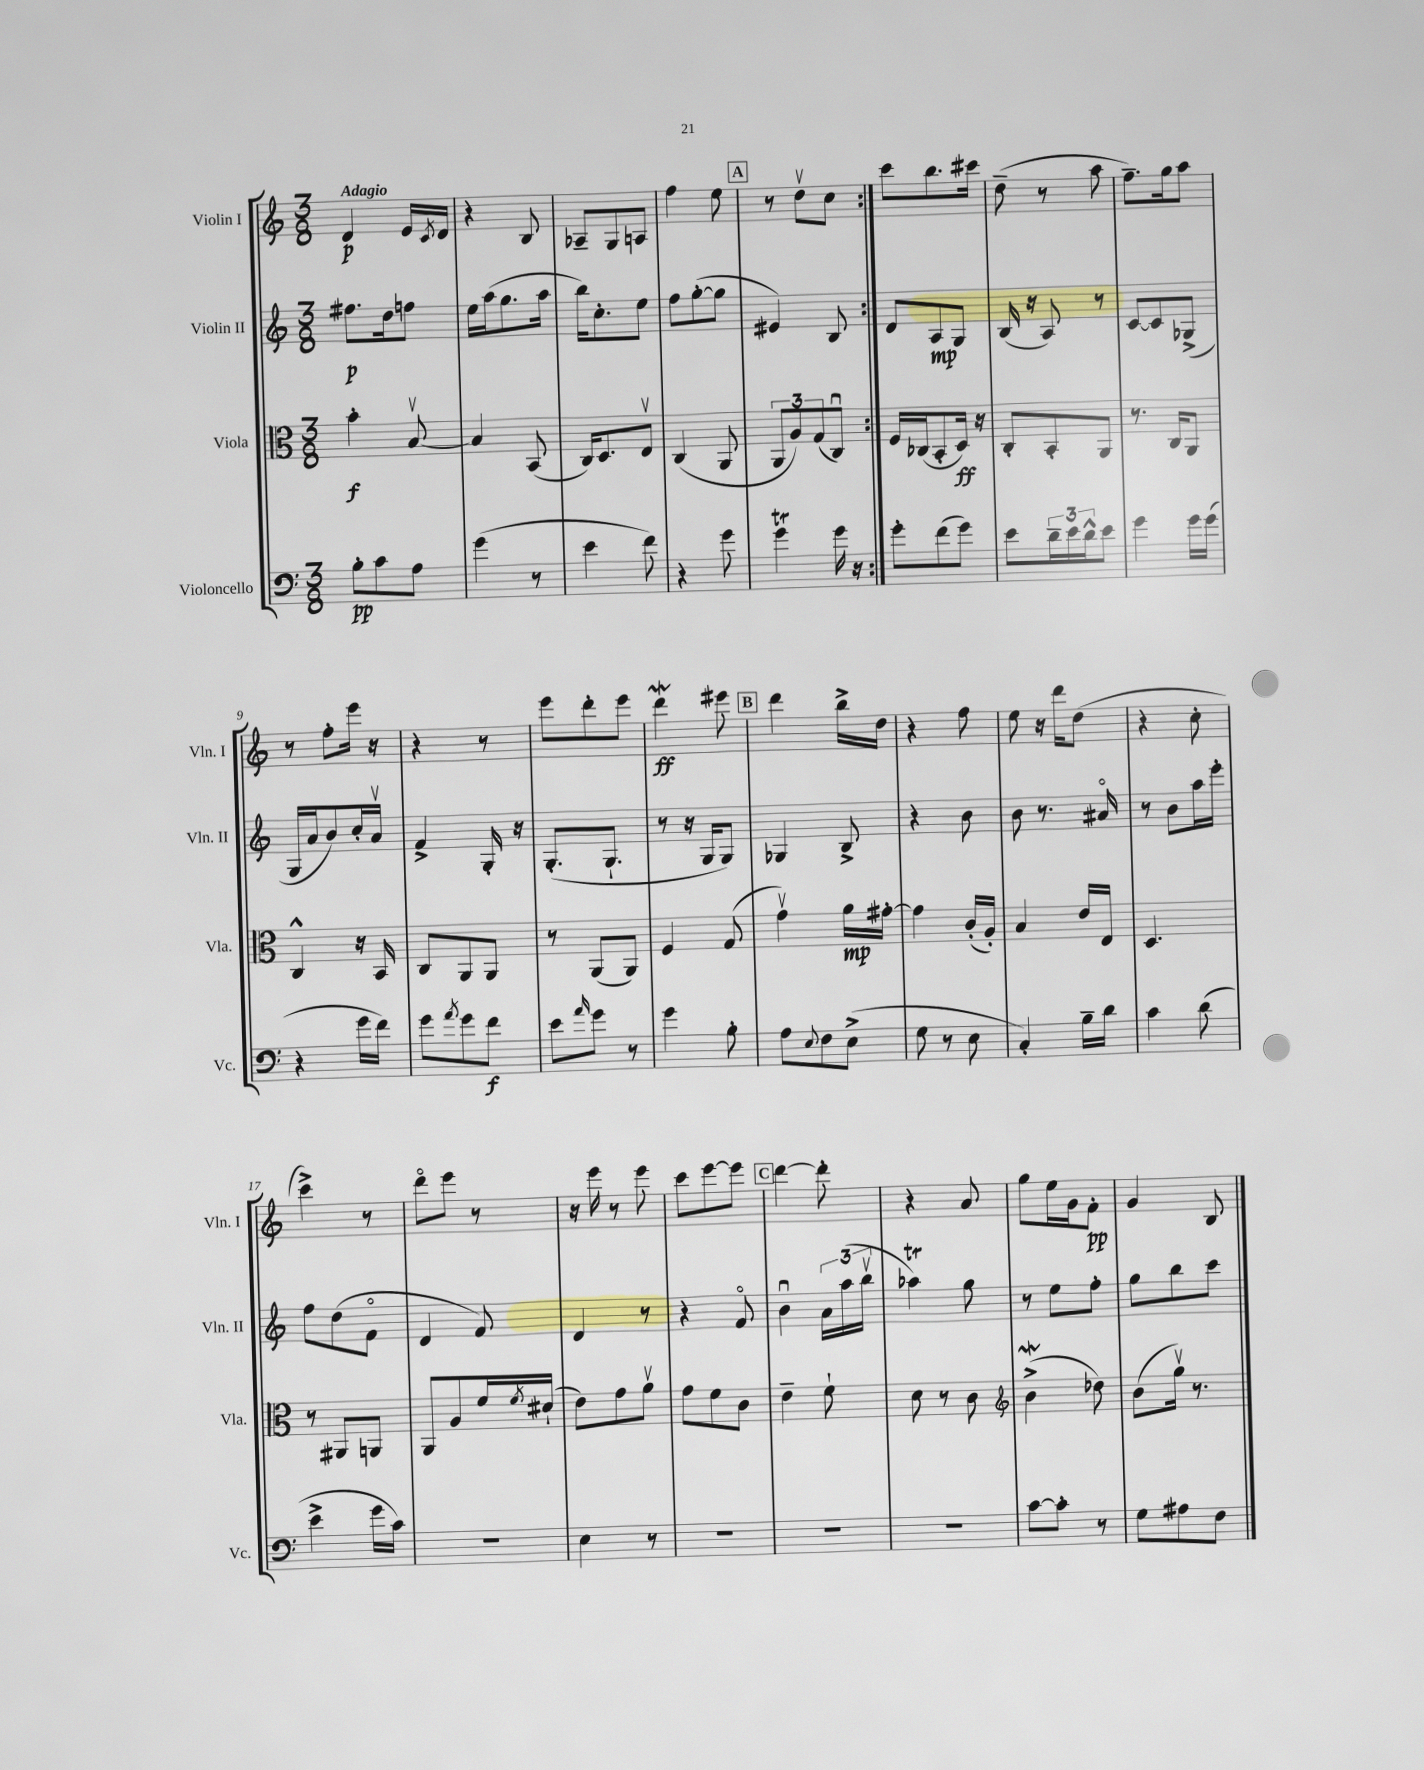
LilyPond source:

<<
\new StaffGroup <<
\new Staff = "s0" \with { instrumentName = "Violin I" shortInstrumentName = "Vln. I" } {
    \clef treble \key c \major \numericTimeSignature \time 3/8 \tempo "Adagio"
    \repeat volta 2 { d'4\p e'16 \acciaccatura { c'8 } d'16 |
    r4 b8 |
    aes8-- g8 a8 |
    f''4 e''8 |
    \mark \markup { \box "A" } r8 d''8\upbow c''8 | }
    c'''8 b''8. cis'''16 |
    d''8--( r8 a''8 |
    f''8.--) g''16 a''8 |
    r8 f''8-. e'''16 r16 |
    r4 r8 |
    e'''8 d'''8-. e'''8 |
    d'''4\mordent\ff eis'''8 |
    \mark \markup { \box "B" } d'''4 b''16-> d''16 |
    r4 f''8 |
    e''8 r16 d'''16 d''8( |
    r4 c''8-. |
    c'''4->) r8 |
    d'''8\flageolet e'''8 r8 |
    r16 e'''16 r8 e'''8 |
    c'''8 e'''8~ e'''8 |
    \mark \markup { \box "C" } d'''4~ d'''8-. |
    r4 a'8 |
    g''8 e''16 g'16 f'8-.\pp |
    g'4 b8 \bar "|." |
}
\new Staff = "s1" \with { instrumentName = "Violin II" shortInstrumentName = "Vln. II" } {
    \clef treble \key c \major \numericTimeSignature \time 3/8
    \repeat volta 2 { fis''8.\p d''16 f''8 |
    e''16 a''16( g''8. a''16 |
    b''16) c''8.-. e''8 |
    f''8 g''8~-.( g''8 |
    \mark \markup { \box "A" } eis'4) b8 | }
    d'8 a8\mp g8 |
    b16( r16 a8) r8 |
    c'8~ c'8 ges8->( |
    g16 a'16 b'8) c''16-. a'16\upbow |
    f'4-> g16-. r16 |
    g8.-.( g8.-! |
    r8 r16 g16 g8) |
    \mark \markup { \box "B" } ges4 b8-> |
    r4 b'8 |
    b'8 r8. ais'16\flageolet |
    r8 b'8 a''16 e'''16-. |
    f''8 d''8( f'8\flageolet |
    d'4 f'8) |
    d'4 r8 |
    r4 f'8\flageolet |
    \mark \markup { \box "C" } b'4\downbow \tuplet 3/2 { a'16 a''16( b''16\upbow } |
    aes''4\trill) g''8 |
    r8 e''8 f''8-. |
    g''8 b''8 c'''8 \bar "|." |
}
\new Staff = "s2" \with { instrumentName = "Viola" shortInstrumentName = "Vla." } {
    \clef alto \key c \major \numericTimeSignature \time 3/8
    \repeat volta 2 { b'4-.\f b8~\upbow |
    b4 b,8( |
    c16) d8. e8\upbow |
    c4( a,8 |
    \mark \markup { \box "A" } \tuplet 3/2 { a,8 a8) g8( } c8\downbow) | }
    f16 ces16( b,8-. d16\ff) r16 |
    c8-. b,8-. a,8 |
    r8. c16 a,8 |
    c4-^ r16 b,16 |
    c8 a,8 a,8 |
    r8 a,8( a,8) |
    f4 g8( |
    \mark \markup { \box "B" } g'4\upbow) a'16\mp gis'16~-. |
    gis'4 c'16-.( a16-.) |
    b4 e'16 e16 |
    d4. |
    r8 ais,8 a,8 |
    a,8 a8 f'16 \acciaccatura { f'8 } dis'16-!( |
    e'8) g'8 a'8\upbow |
    g'8 f'8 c'8 |
    \mark \markup { \box "C" } e'4-- f'8-! |
    d'8 r8 c'8 |
    \clef treble b'4->\mordent( des''8) |
    b'8( g''16\upbow) r8. \bar "|." |
}
\new Staff = "s3" \with { instrumentName = "Violoncello" shortInstrumentName = "Vc." } {
    \clef bass \key c \major \numericTimeSignature \time 3/8
    \repeat volta 2 { b8-.\pp c'8 a8 |
    g'4( r8 |
    e'4 f'8) |
    r4 g'8 |
    \mark \markup { \box "A" } g'4\trill g'16 r16 | }
    g'8-. f'8( g'8) |
    e'8 \tuplet 3/2 { d'16-- e'16 d'16-^ } e'8 |
    g'4 g'16 g'16( |
    r4 g'16 f'16) |
    g'8 \acciaccatura { a'8 } g'8 f'8\f |
    e'8 \grace { a'16 } g'8 r8 |
    g'4 b8-. |
    \mark \markup { \box "B" } a8 \appoggiatura { e8 } f8 e8->( |
    g8 r8 e8 |
    c4-.) b16-- d'16 |
    c'4 d'8( |
    e'4-> g'16 c'16) |
    R4. |
    e4 r8 |
    R4. |
    \mark \markup { \box "C" } R4. |
    R4. |
    c'8~ c'8-. r8 |
    g8 ais8 f8 \bar "|." |
}
>>
>>
